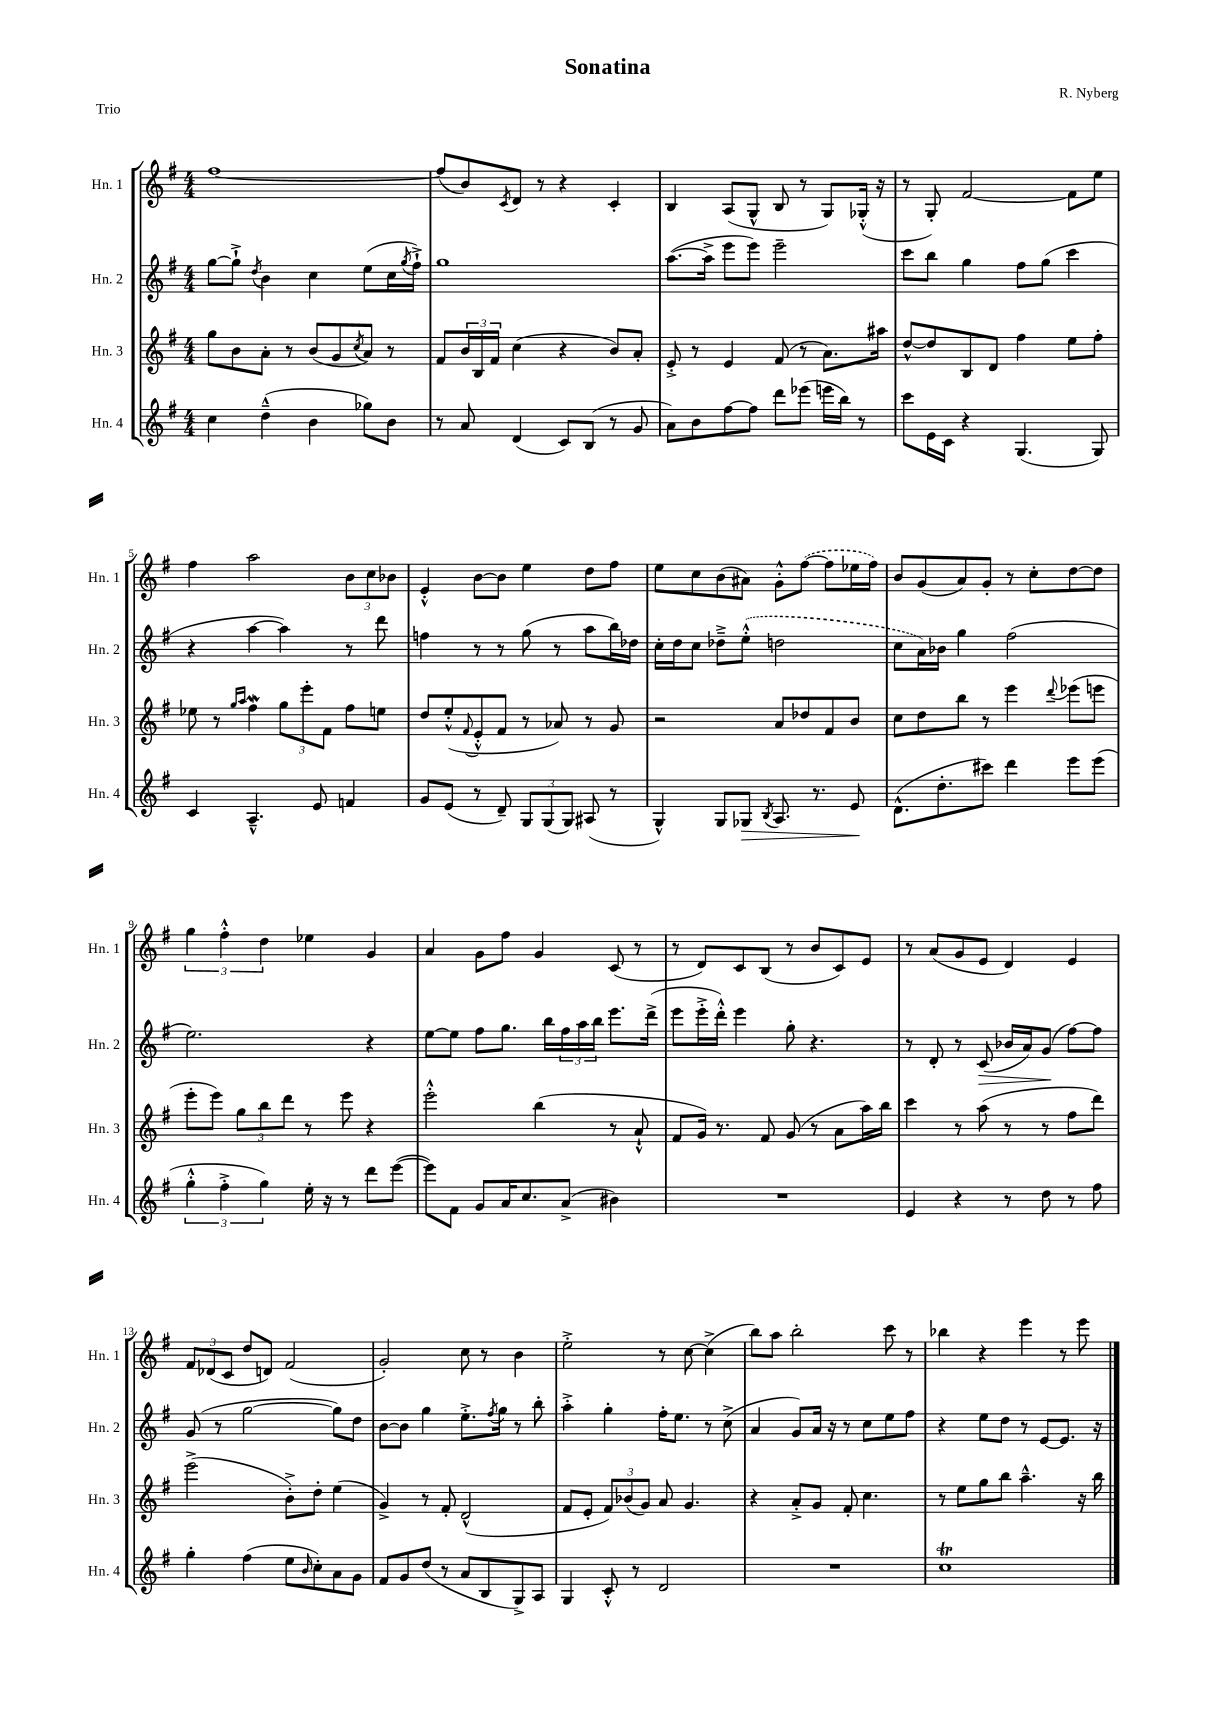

**kern	**dynam	**kern	**kern	**dynam	**kern
*part4	*part4	*part3	*part2	*part2	*part1
*staff4	*staff4	*staff3	*staff2	*staff2	*staff1
*I"Hn. 4	*	*I"Hn. 3	*I"Hn. 2	*	*I"Hn. 1
*I'Hn. 4	*	*I'Hn. 3	*I'Hn. 2	*	*I'Hn. 1
*clefG2	*	*clefG2	*clefG2	*	*clefG2
*k[f#]	*	*k[f#]	*k[f#]	*	*k[f#]
*M4/4	*	*M4/4	*M4/4	*	*M4/4
=1	=1	=1	=1	=1	=1
4cc\	.	8gg\L	[8gg\L	.	[1ff#
.	.	8b\	8gg`^\J]	.	.
.	.	.	8qdd/	.	.
(4dd~^^\	.	8a'\J	4b\	.	.
.	.	8r	.	.	.
4b\	.	(8b/L	4cc\	.	.
.	.	8g/	.	.	.
.	.	8qcc/	.	.	.
8gg-X\L)	.	8a/J)	(8ee\L	.	.
8b\J	.	8r	16cc\L	.	.
.	.	.	8qgg/	.	.
.	.	.	16ff#`^\JJ)	.	.
=2	=2	=2	=2	=2	=2
8r	.	8f#/L	1gg	.	(8ff#/L]
8a/	.	24b/L	.	.	8b/)
.	.	24B/	.	.	.
.	.	24f#/JJ	.	.	.
.	.	.	.	.	8qc/
(4d/	.	(4cc\	.	.	8d/J
.	.	.	.	.	8r
8c/L)	.	4r	.	.	4r
(8B/J	.	.	.	.	.
8r	.	8b/L)	.	.	4c'/
8g/	.	8a'/J	.	.	.
=3	=3	=3	=3	=3	=3
8a\L)	.	8e'^/	([8.aa\L	.	4B/
8b\	.	8r	.	.	.
.	.	.	16aa^\Jk]	.	.
[8ff#\	.	4e/	8eee\L	.	(8A/L
8ff#\J]	.	.	8eee\J)	.	8G^^/J
8ddd\L	.	(8f#/	2eee~\	.	8B/
(8eee-X\J	.	8r	.	.	8r
16eeen\LL	.	8.a\L)	.	.	8G/L)
16bb\JJ)	.	.	.	.	.
8r	.	.	.	.	(16G-X'^^/Jk
.	.	16aa#X\Jk	.	.	16r
=4	=4	=4	=4	=4	=4
8ccc\L	.	[8dd^^/L	8ccc\L	.	8r
16e\L	.	8dd/]	8bb\J	.	8G'/)
16c\JJ	.	.	.	.	.
4r	.	8B/	4gg\	.	[2f#/
.	.	8d/J	.	.	.
(4.G/	.	4ff#\	8ff#\L	.	.
.	.	.	(8gg\J	.	.
.	.	8ee\L	4ccc\	.	8f#\L]
8G/)	.	8ff#'\J	.	.	8ee\J
!!LO:LB:g=z
=5	=5	=5	=5	=5	=5
4c/	.	8ee-X\	4r	.	4ff#\
.	.	8r	.	.	.
.	.	16qqgg/LL	.	.	.
.	.	16qqaa/JJ	.	.	.
4.A~^^/	.	4ff#W\	[4aa\	.	2aa\
.	.	12gg\L	4aa\])	.	.
.	.	12eee'\	.	.	.
8e/	.	.	.	.	.
.	.	12f#\J	.	.	.
4fn/	.	8ff#\L	8r	.	12b\L
.	.	.	.	.	12cc\
.	.	8een\J	8ddd\	.	.
.	.	.	.	.	12b-X\J
=6	=6	=6	=6	=6	=6
8g/L	.	8dd/L	4ffn\	.	4e'^^/
(8e/J	.	(8ee'^^/	.	.	.
.	.	8qqf#/	.	.	.
8r	.	8e'^^/	8r	.	[8b\L
8d~/)	.	8f#/J	8r	.	8b\J]
12G/L	.	8r	(8gg\	.	4ee\
(12G/	.	.	.	.	.
.	.	8a-X/)	8r	.	.
12G/J)	.	.	.	.	.
(8A#X/	.	8r	8aa\L	.	8dd\L
8r	.	8g/	16bb\L)	.	8ff#\J
.	.	.	16dd-X\JJ	.	.
=7	=7	=7	=7	=7	=7
4G^^/)	.	2r	16cc'\LL	.	8ee\L
.	.	.	16dd\J	.	.
.	.	.	8cc\J	.	8cc\
8G/L	.	.	8dd-X~^\L	.	(8b\
!	!LO:HP:b	!	!	!	!
8G-X/J	>	.	(8ee'^^\J	.	8a#X\J)
8qB/	.	.	.	.	.
8.A/	.	8a/L	2ddn\	.	8g'^^\L
.	.	8dd-X/	.	.	([8ff#\J
8.r	.	.	.	.	.
.	.	8f#/	.	.	8ff#\L]
8e/	.	8b/J	.	.	16ee-X\L
.	.	.	.	.	16ff#\JJ)
.	]	.	.	.	.
=8	=8	=8	=8	=8	=8
(8.d^^\L	.	8cc\L	8cc\L	.	8b/L
.	.	8dd\	16a\L)	.	(8g/
8.dd'\	.	.	16b-X\JJ	.	.
.	.	8bb\J	4gg\	.	8a/)
8ccc#X\J)	.	8r	.	.	8g'/J
4ddd\	.	4eee\	(2ff#\	.	8r
.	.	.	.	.	8cc'\L
.	.	8qqddd/	.	.	.
8eee\L	.	(8eee-X\L	.	.	[8dd\
(8eee\J	.	8eeen\J	.	.	8dd\J]
!!LO:LB:g=z
=9	=9	=9	=9	=9	=9
6gg'^^\	.	8eee'\L	2.ee\)	.	6gg\
.	.	8eee\J)	.	.	.
6ff#'^\	.	.	.	.	6ff#'^^\
.	.	12gg\L	.	.	.
6gg\)	.	12bb\	.	.	6dd\
.	.	12ddd\J	.	.	.
16ee'\	.	8r	.	.	4ee-X\
16r	.	.	.	.	.
8r	.	8eee\	.	.	.
8ddd\L	.	4r	4r	.	4g/
([8eee\J	.	.	.	.	.
=10	=10	=10	=10	=10	=10
8eee\L])	.	2eee'^^\	[8ee\L	.	4a/
8f#\J	.	.	8ee\J]	.	.
8g/L	.	.	8ff#\L	.	8g\L
16a/K	.	.	8.gg\J	.	8ff#\J
8.cc/	.	.	.	.	.
.	.	(4bb\	.	.	4g/
.	.	.	16bb\LL	.	.
(8a^/J	.	.	24ff#\	.	.
.	.	.	24aa\	.	.
.	.	.	24bb\JJ	.	.
4b#X\)	.	8r	8.eee\L	.	(8c/
.	.	8a`^^/	.	.	8r
.	.	.	(16ddd^\Jk	.	.
=11	=11	=11	=11	=11	=11
1r	.	8f#/L	8eee\L	.	8r
.	.	16g/Jk)	16eee'^\L	.	8d/L)
.	.	8.r	16ddd'^^\JJ)	.	.
.	.	.	4eee\	.	8c/
.	.	8f#/	.	.	(8B/J
.	.	(8g/	8gg'\	.	8r
.	.	8r	4.r	.	8b/L
.	.	8a\L	.	.	8c/)
.	.	16aa\L)	.	.	8e/J
.	.	16bb\JJ	.	.	.
=12	=12	=12	=12	=12	=12
4e/	.	4ccc\	8r	.	8r
.	.	.	8d'/	.	(8a/L
4r	.	8r	8r	.	8g/
!	!	!	!	!LO:HP:b	!
.	.	(8aa\	(8c/	>	8e/J
8r	.	8r	16b-X/LL	.	4d/)
.	.	.	16a/J)	.	.
8dd\	.	8r	(8g/J	.	.
8r	.	8ff#\L	[8ff#\L)	]	4e/
8ff#\	.	8ddd\J)	8ff#\J]	.	.
!!LO:LB:g=z
=13	=13	=13	=13	=13	=13
4gg'\	.	(2eee^\	(8g/	.	12f#/L
.	.	.	.	.	(12d-X/
.	.	.	8r	.	.
.	.	.	.	.	12c/J
(4ff#\	.	.	[2gg\	.	8dd/L
.	.	.	.	.	8dn/J)
8ee\L	.	8b'^\L)	.	.	(2f#/
16qqb/	.	.	.	.	.
8cc'\)	.	8dd'\J	.	.	.
8a\	.	(4ee\	8gg\L])	.	.
8g\J	.	.	8dd\J	.	.
=14	=14	=14	=14	=14	=14
8f#/L	.	4g^/)	[8b\L	.	2g'/)
8g/	.	.	8b\J]	.	.
(8dd/J	.	8r	4gg\	.	.
8r	.	8f#'/	.	.	.
8a/L	.	(2d^^/	8.ee'^\L	.	8cc\
8B/	.	.	.	.	8r
.	.	.	8qff#/	.	.
.	.	.	16gg\Jk	.	.
8G^/)	.	.	8r	.	4b\
8A/J	.	.	8bb'\	.	.
=15	=15	=15	=15	=15	=15
4G/	.	8f#/L	4aa'^\	.	2ee'^\
.	.	8e'/J	.	.	.
8c'^^/	.	12f#/L)	4gg'\	.	.
.	.	(12b-X/	.	.	.
8r	.	.	.	.	.
.	.	12g/J)	.	.	.
2d/	.	8a/	16ff#'\KL	.	8r
.	.	.	8.ee\J	.	.
.	.	4.g/	.	.	[8cc\
.	.	.	8r	.	(4cc^\]
.	.	.	(8cc^\	.	.
=16	=16	=16	=16	=16	=16
1r	.	4r	4a/	.	8bb\L)
.	.	.	.	.	8aa\J
.	.	8a'^/L	8g/L)	.	2bb'\
.	.	8g/J	16a/Jk	.	.
.	.	.	16r	.	.
.	.	8f#'/	8r	.	.
.	.	4.cc\	8cc\L	.	.
.	.	.	8ee\	.	8ccc\
.	.	.	8ff#\J	.	8r
=17	=17	=17	=17	=17	=17
1ccT	.	8r	4r	.	4bb-X\
.	.	8ee\L	.	.	.
.	.	8gg\	8ee\L	.	4r
.	.	8bb\J	8dd\J	.	.
.	.	4.aa~^^\	8r	.	4eee\
.	.	.	[8e/L	.	.
.	.	.	8.e/J]	.	8r
.	.	16r	.	.	8eee\
.	.	16bb\	16r	.	.
==	==	==	==	==	==
*-	*-	*-	*-	*-	*-
